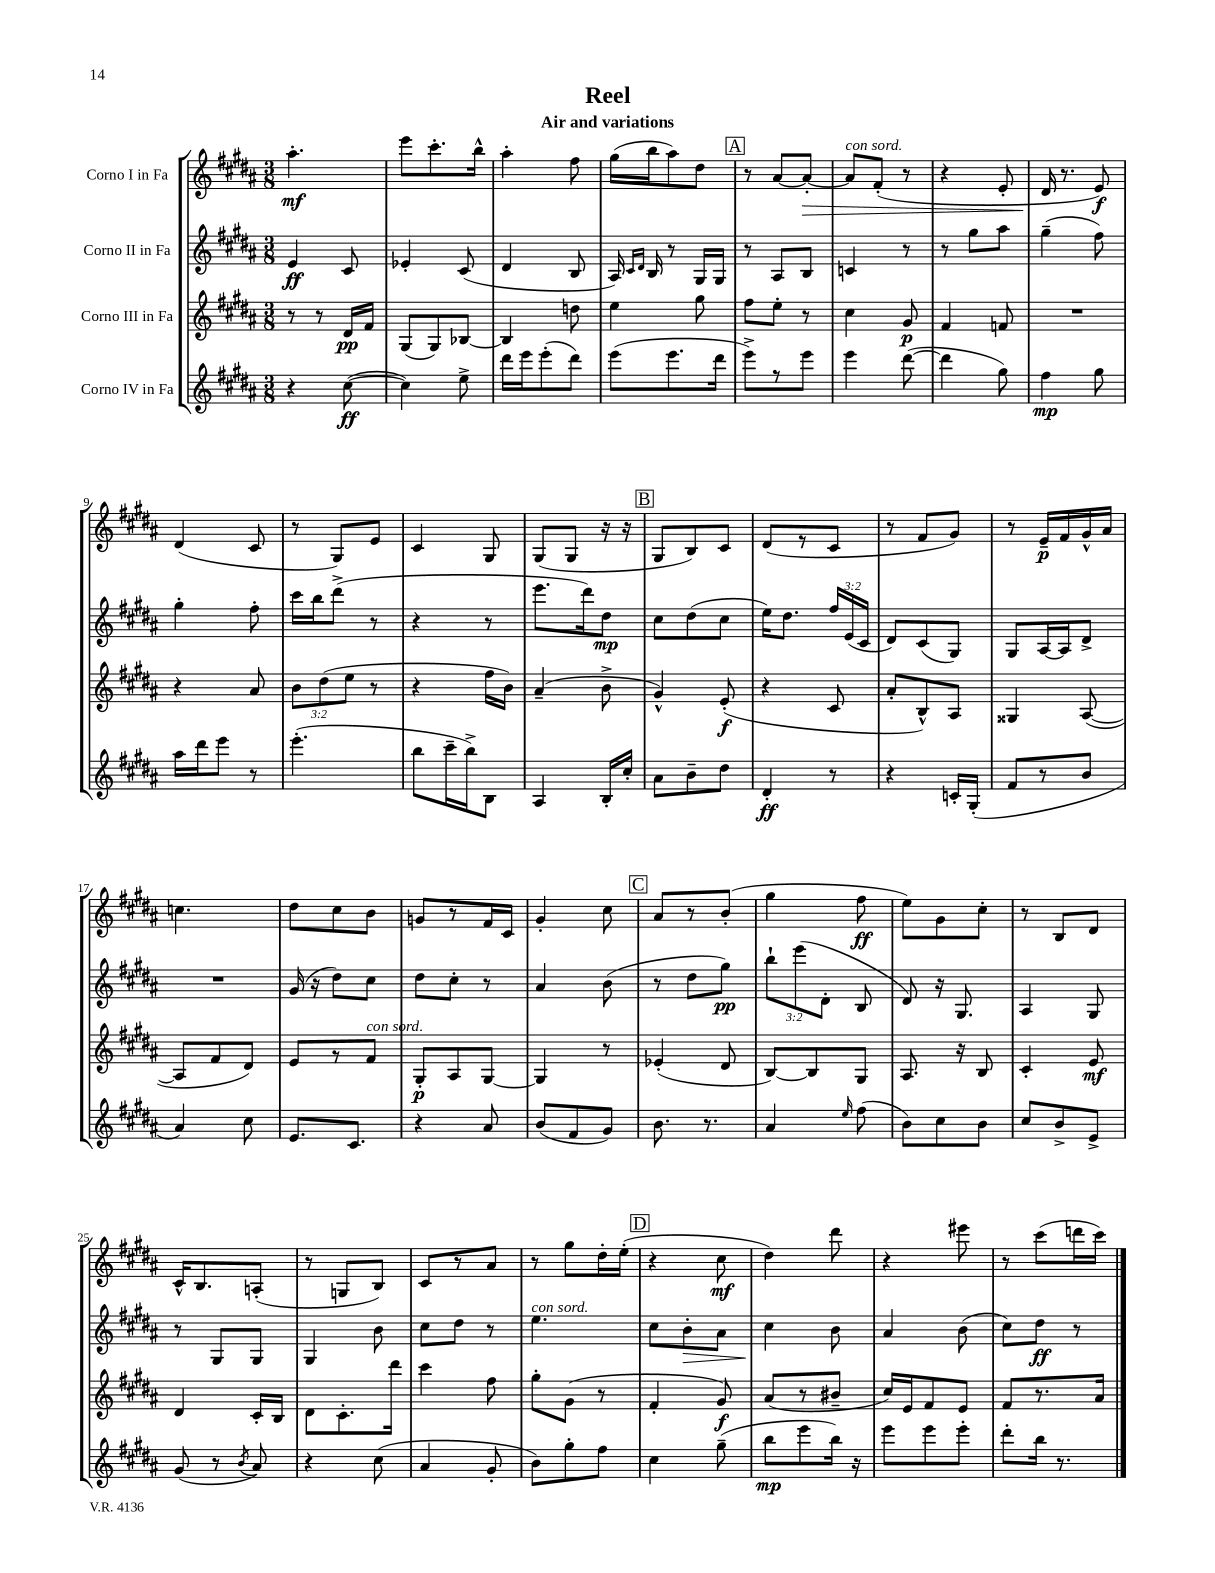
\header { title = "Reel" subtitle = "Air and variations" }
<<
\new StaffGroup <<
\new Staff = "s0" \with { instrumentName = "Corno I in Fa" } {
    \clef treble \key b \major \numericTimeSignature \time 3/8
    \autoBeamOff ais''4.-.\mf |
    e'''8[ cis'''8.-. b''16]-^ |
    ais''4-. fis''8 |
    gis''16[( b''16 ais''8) dis''8] |
    \mark \markup { \box "A" } r8 ais'8[~ ais'8]~-.\> |
    ais'8[^\markup { \italic "con sord." } fis'8]-.( r8 |
    r4 e'8-. |
    dis'16\! r8. e'8\f) |
    dis'4( cis'8 |
    r8 gis8[) e'8] |
    cis'4 gis8 |
    gis8[( gis8] r16 r16 |
    \mark \markup { \box "B" } gis8[ b8) cis'8] |
    dis'8[( r8 cis'8] |
    r8 fis'8[ gis'8]) |
    r8 e'16[--\p fis'16 gis'16-^ ais'16] |
    c''4. |
    dis''8[ cis''8 b'8] |
    g'8[ r8 fis'16 cis'16] |
    gis'4-. cis''8 |
    \mark \markup { \box "C" } ais'8[ r8 b'8]-.( |
    gis''4 fis''8\ff |
    e''8[) gis'8 cis''8]-. |
    r8 b8[ dis'8] |
    cis'16[-^ b8. a8]-.( |
    r8 g8[ b8]) |
    cis'8[ r8 ais'8] |
    r8 gis''8[ dis''16-. e''16]-.( |
    \mark \markup { \box "D" } r4 cis''8\mf |
    dis''4) dis'''8 |
    r4 eis'''8 |
    r8 cis'''8[( d'''16 cis'''16]) \bar "|." |
}
\new Staff = "s1" \with { instrumentName = "Corno II in Fa" } {
    \clef treble \key b \major \numericTimeSignature \time 3/8 \override Staff.TupletNumber.text = #tuplet-number::calc-fraction-text
    \autoBeamOff e'4\ff cis'8 |
    ees'4-. cis'8( |
    dis'4 b8 |
    ais16) \grace { cis'16[ dis'16] } b16 r8 gis16[ gis16] |
    \mark \markup { \box "A" } r8 ais8[ b8] |
    c'4 r8 |
    r8 gis''8[ ais''8] |
    gis''4--( fis''8) |
    gis''4-. fis''8-. |
    cis'''16[ b''16 dis'''8]->( r8 |
    r4 r8 |
    e'''8.[ dis'''16) dis''8]\mp |
    \mark \markup { \box "B" } cis''8[ dis''8( cis''8] |
    e''16[) dis''8.] \tuplet 3/2 { fis''16[ e'16( cis'16] } |
    dis'8[) cis'8( gis8]) |
    gis8[ ais16~ ais16 dis'8]-> |
    R4. |
    gis'16( r16 dis''8[) cis''8] |
    dis''8[ cis''8]-. r8 |
    ais'4 b'8( |
    \mark \markup { \box "C" } r8 dis''8[ gis''8]\pp) |
    \tuplet 3/2 { b''8[-! e'''8( dis'8]-. } b8 |
    dis'8) r16 gis8. |
    ais4 gis8 |
    r8 gis8[ gis8] |
    gis4 b'8 |
    cis''8[ dis''8] r8 |
    e''4.^\markup { \italic "con sord." } |
    \mark \markup { \box "D" } cis''8[ b'8-.\> ais'8] |
    cis''4\! b'8 |
    ais'4 b'8( |
    cis''8[) dis''8]\ff r8 \bar "|." |
}
\new Staff = "s2" \with { instrumentName = "Corno III in Fa" } {
    \clef treble \key b \major \numericTimeSignature \time 3/8 \override Staff.TupletNumber.text = #tuplet-number::calc-fraction-text
    \autoBeamOff r8 r8 dis'16[\pp fis'16] |
    gis8[( gis8) bes8]~ |
    bes4 d''8 |
    e''4 gis''8 |
    \mark \markup { \box "A" } fis''8[ e''8]-. r8 |
    cis''4 gis'8\p |
    fis'4 f'8 |
    R4. |
    r4 ais'8 |
    \tuplet 3/2 { b'8[ dis''8( e''8] } r8 |
    r4 fis''16[ b'16]) |
    ais'4--( b'8-> |
    \mark \markup { \box "B" } gis'4-^) e'8-.\f( |
    r4 cis'8 |
    ais'8[-. b8-^) ais8] |
    gisis4 ais8~( |
    ais8[ fis'8 dis'8]) |
    e'8[ r8 fis'8]^\markup { \italic "con sord." } |
    gis8[-.\p ais8 gis8]~ |
    gis4 r8 |
    \mark \markup { \box "C" } ees'4-.( dis'8 |
    b8[~) b8 gis8] |
    ais8. r16 b8 |
    cis'4-. e'8\mf |
    dis'4 cis'16[-. b16] |
    dis'8[ cis'8.-. dis'''16] |
    cis'''4 fis''8 |
    gis''8[-. gis'8]( r8 |
    \mark \markup { \box "D" } fis'4-. gis'8\f) |
    ais'8[( r8 bis'8]-- |
    cis''16[) e'16 fis'8 e'8] |
    fis'8[ r8. ais'16] \bar "|." |
}
\new Staff = "s3" \with { instrumentName = "Corno IV in Fa" } {
    \clef treble \key b \major \numericTimeSignature \time 3/8
    \autoBeamOff r4 cis''8~\ff( |
    cis''4) e''8-> |
    dis'''16[ e'''16 e'''8-.( dis'''8]) |
    e'''8[( e'''8. dis'''16] |
    \mark \markup { \box "A" } e'''8[->) r8 e'''8] |
    e'''4 dis'''8~( |
    dis'''4 gis''8) |
    fis''4\mp gis''8 |
    ais''16[ dis'''16 e'''8] r8 |
    e'''4.-.( |
    b''8[ cis'''16-- b''16->) b8] |
    ais4 b16[-. cis''16]-. |
    \mark \markup { \box "B" } ais'8[ b'8-- dis''8] |
    dis'4-.\ff r8 |
    r4 c'16[-. gis16]-.( |
    fis'8[ r8 b'8] |
    ais'4) cis''8 |
    e'8.[ cis'8.] |
    r4 ais'8 |
    b'8[( fis'8 gis'8]) |
    \mark \markup { \box "C" } b'8. r8. |
    ais'4 \grace { e''16 } fis''8( |
    b'8[) cis''8 b'8] |
    cis''8[ b'8-> e'8]-> |
    gis'8( r8 \acciaccatura { b'8 } ais'8) |
    r4 cis''8( |
    ais'4 gis'8-. |
    b'8[) gis''8-. fis''8] |
    \mark \markup { \box "D" } cis''4 gis''8--( |
    b''8[\mp e'''8 b''16]) r16 |
    e'''8[ e'''8 e'''8]-. |
    dis'''8[-. b''16] r8. \bar "|." |
}
>>
>>
